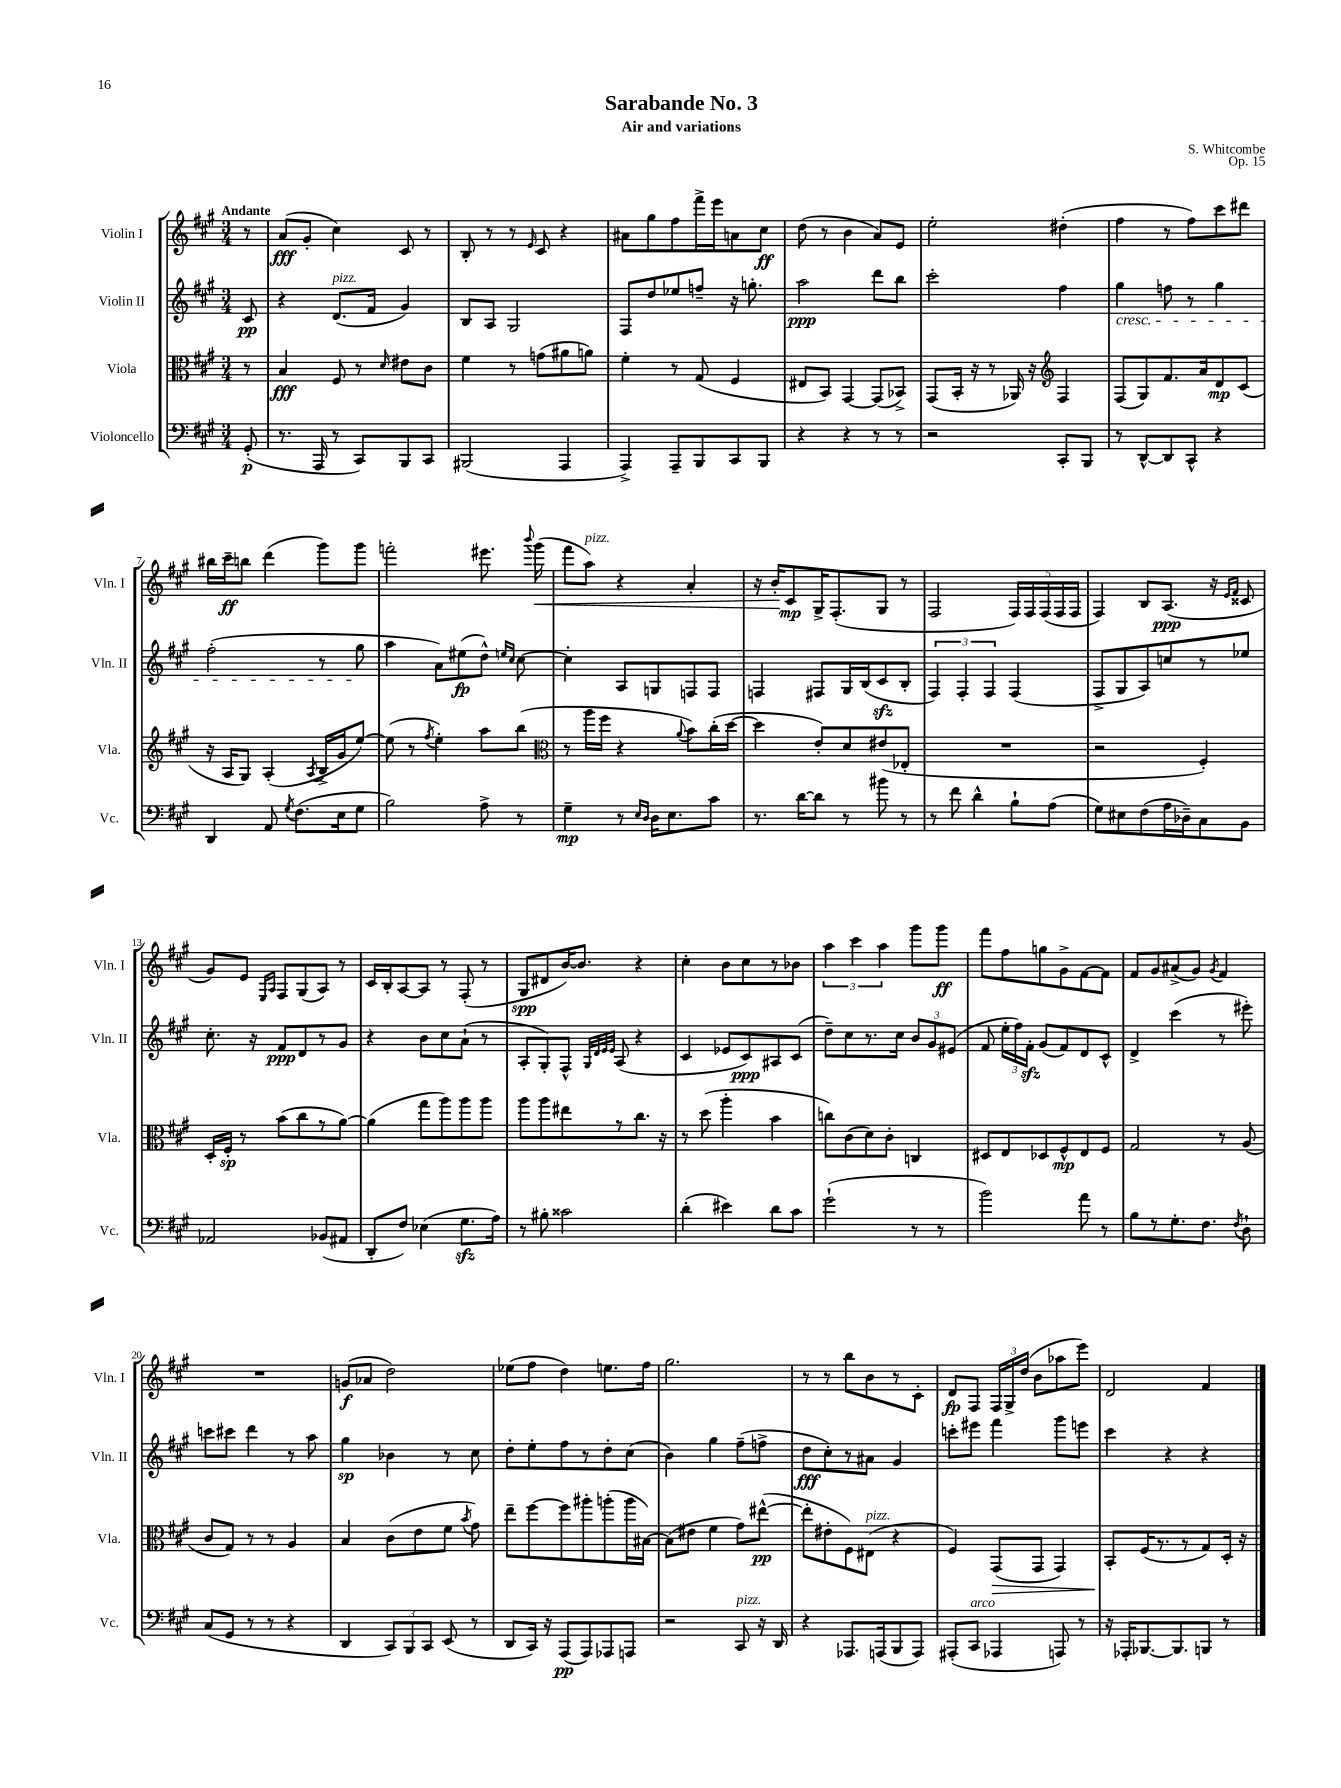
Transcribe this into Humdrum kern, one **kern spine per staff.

**kern	**dynam	**kern	**dynam	**kern	**dynam	**kern	**dynam
*part4	*part4	*part3	*part3	*part2	*part2	*part1	*part1
*staff4	*staff4	*staff3	*staff3	*staff2	*staff2	*staff1	*staff1
*I"Violoncello	*	*I"Viola	*	*I"Violin II	*	*I"Violin I	*
*I'Vc.	*	*I'Vla.	*	*I'Vln. II	*	*I'Vln. I	*
*clefF4	*	*clefC3	*	*clefG2	*	*clefG2	*
*k[f#c#g#]	*	*k[f#c#g#]	*	*k[f#c#g#]	*	*k[f#c#g#]	*
*M3/4	*	*M3/4	*	*M3/4	*	*M3/4	*
=	=	=	=	=	=	=	=
!	!	!	!	!	!	!LO:TX:a:B:t=Andante	!
(8GG#'/	p	8r	.	8c#/	pp	8r	.
=1	=1	=1	=1	=1	=1	=1	=1
8.r	.	4B/	fff	4r	.	(8a/L	fff
.	.	.	.	.	.	8g#'/J	.
16AAA/	.	.	.	.	.	.	.
!	!	!	!	!LO:TX:a:i:t=pizz.	!	!	!
8r	.	8F#/	.	(8.d/L	.	4cc#\)	.
8CC#/L)	.	8r	.	.	.	.	.
.	.	.	.	16f#/Jk	.	.	.
.	.	16qqd/	.	.	.	.	.
8BBB/	.	8e#X\L	.	4g#/)	.	8c#/	.
8CC#/J	.	8c#\J	.	.	.	8r	.
=2	=2	=2	=2	=2	=2	=2	=2
(2BBB#X/	.	4f#\	.	8B/L	.	8B'/	.
.	.	.	.	8A/J	.	8r	.
.	.	8r	.	2G#/	.	8r	.
.	.	.	.	.	.	16qqe/	.
.	.	(8gn\L	.	.	.	8c#/	.
4AAA/	.	8a#X\	.	.	.	4r	.
.	.	8an\J)	.	.	.	.	.
=3	=3	=3	=3	=3	=3	=3	=3
4AAA^/)	.	4f#'\	.	8F#/L	.	8a#X\L	.
.	.	.	.	8dd/	.	8gg#\	.
8AAA~/L	.	8r	.	8ee-X/	.	8ff#\	.
8BBB/	.	(8G#/	.	8ffn~/J	.	16fff#^\L	.
.	.	.	.	.	.	16eee\J	.
8CC#/	.	4F#/	.	16r	.	8an\	.
.	.	.	.	8.ggn'\	.	.	.
8BBB/J	.	.	.	.	.	8cc#\J	ff
=4	=4	=4	=4	=4	=4	=4	=4
4r	.	8E#X/L	.	2aa\	ppp	(8dd\	.
.	.	8BB/J)	.	.	.	8r	.
4r	.	[4GG#/	.	.	.	4b\	.
8r	.	(8GG#/L]	.	8ddd\L	.	8a/L)	.
8r	.	8BB-X^/J)	.	8bb\J	.	8e/J	.
=5	=5	=5	=5	=5	=5	=5	=5
2r	.	(8GG#/L	.	2ccc#'\	.	2ee'\	.
.	.	16BB'/Jk	.	.	.	.	.
.	.	16r	.	.	.	.	.
.	.	8r	.	.	.	.	.
.	.	16AA-X/)	.	.	.	.	.
.	.	16r	.	.	.	.	.
*	*	*clefG2	*	*	*	*	*
8CC#'/L	.	4F#/	.	4ff#\	.	(4dd#X'\	.
8BBB/J	.	.	.	.	.	.	.
=6	=6	=6	=6	=6	=6	=6	=6
!	!	!	!	!LO:TX:b:i:t=cresc.	!	!	!
8r	.	(8F#/L	.	4gg#\	.	4ff#\	.
[8DD^^/L	.	8G#/)	.	.	.	.	.
8DD/]	.	8.f#/	.	8ffn\	.	8r	.
8CC#^^/J	.	.	.	8r	.	8ff#\L)	.
.	.	16a/k	.	.	.	.	.
4r	.	8d/	mp	4gg#\	.	8ccc#\	.
.	.	(8c#/J	.	.	.	8ddd#X\J	.
!!LO:LB:g=z
=7	=7	=7	=7	=7	=7	=7	=7
4DD/	.	16r	.	(2ff#'\	.	16bb#X\LL	.
.	.	16A/KL	.	.	.	16ccc#~\J	ff
.	.	8G#/J)	.	.	.	8bbn\J	.
8AA/	.	(4A'/	.	.	.	(4ddd\	.
8qG#/	.	.	.	.	.	.	.
(8.F#\L	.	.	.	.	.	.	.
.	.	8qA/	.	.	.	.	.
.	.	16B^/LL	.	8r	.	8ggg#\L)	.
16E\k	.	16g#/J	.	.	.	.	.
8G#\J	.	[8ee/J)	.	8gg#\	.	8ggg#\J	.
=8	=8	=8	=8	=8	=8	=8	=8
2B\)	.	(8ee\]	.	4aa\	.	2fffn'\	.
.	.	8r	.	.	.	.	.
.	.	8qff#/	.	.	.	.	.
.	.	4ee'\)	.	8a\L)	.	.	.
.	.	.	.	(8ee#X\	fp	.	.
8A^\	.	8aa\L	.	8dd^^\J)	.	8.eee#X\	.
.	.	.	.	16qqeen/LL	.	.	.
.	.	.	.	16qqcc#/JJ	.	.	.
8r	.	(8bb\J	.	[8cc#\	.	.	.
.	.	.	.	.	.	8qqbbb/	.
!	!	!	!	!	!	!	!LO:HP:b
.	.	.	.	.	.	(16ggg#\	<
=9	=9	=9	=9	=9	=9	=9	=9
*	*	*clefC3	*	*	*	*	*
4G#~\	mp	8r	.	4cc#'\]	.	8fff#\L	.
!	!	!	!	!	!	!LO:TX:a:i:t=pizz.	!
.	.	16aa\LL	.	.	.	8aa\J)	.
.	.	16ff#\JJ	.	.	.	.	.
8r	.	4r	.	8A/L	.	4r	.
16qqE/LL	.	.	.	.	.	.	.
16qqD/JJ	.	.	.	.	.	.	.
16D\KL	.	.	.	8Gn/	.	.	.
8.E\	.	.	.	.	.	.	.
.	.	8qqa/	.	.	.	.	.
.	.	8b\L)	.	8Fn/	.	4a'/	.
8c#\J	.	(16cc#'\L	.	8F/J	.	.	.
.	.	[16dd\JJ	.	.	.	.	.
=10	=10	=10	=10	=10	=10	=10	=10
8.r	.	4dd\]	.	4Fn/	.	16r	.
.	.	.	.	.	.	16b'/KL	.
.	.	.	.	.	.	8c#/	[ mp
[16d\KL	.	.	.	.	.	.	.
8d\J]	.	8e'/L)	.	8F#X/L	.	16G#^/K	.
.	.	.	.	.	.	(8.F#'/	.
8r	.	8d/	.	16G#/L	.	.	.
.	.	.	.	(16B/J	.	.	.
8b#X\	.	(8e#X/	.	8c#zz/	.	8G#/J	.
8r	.	8E-X'/J	.	8B'/J	.	8r	.
=11	=11	=11	=11	=11	=11	=11	=11
8r	.	2.r	.	6F#/)	.	2F#/	.
8f#\	.	.	.	.	.	.	.
.	.	.	.	6F#'/	.	.	.
4d^^\	.	.	.	.	.	.	.
.	.	.	.	6F#/	.	.	.
8B`\L	.	.	.	(4F#/	.	20F#/LL)	.
.	.	.	.	.	.	20F#/	.
.	.	.	.	.	.	(20F#/	.
(8A\J	.	.	.	.	.	.	.
.	.	.	.	.	.	20F#/	.
.	.	.	.	.	.	20F#/JJ	.
=12	=12	=12	=12	=12	=12	=12	=12
8G#\L)	.	2r	.	8F#^/L	.	4F#/)	.
8E#X\	.	.	.	8G#/	.	.	.
(8F#\	.	.	.	8A/)	.	8B/L	.
16A\L	.	.	.	8ccn/	.	(8.A/J	ppp
16D-X~\J)	.	.	.	.	.	.	.
8C#\	.	4F#'/)	.	8r	.	.	.
.	.	.	.	.	.	16r	.
.	.	.	.	.	.	16qqe/LL	.
.	.	.	.	.	.	16qqf#/JJ	.
8BB\J	.	.	.	8ee-X/J	.	8c##X/	.
!!LO:LB:g=z
=13	=13	=13	=13	=13	=13	=13	=13
2AA-X/	.	16D'/LL	.	8.cc#'\	.	8g#/L)	.
.	.	16F#'/JJ	sp	.	.	.	.
.	.	8r	.	.	.	8e/J	.
.	.	.	.	16r	.	.	.
.	.	.	.	.	.	16qqE/LL	.
.	.	.	.	.	.	16qqA/JJ	.
.	.	(8b\L	.	8f#/L	ppp	8F#/L	.
.	.	8cc#\	.	8d/	.	(8G#/	.
(8BB-X/L	.	8r	.	8r	.	8A/J)	.
8AA#X/J	.	[8a\J)	.	8g#/J	.	8r	.
=14	=14	=14	=14	=14	=14	=14	=14
8DD'/L	.	(4a\]	.	4r	.	16c#/LL	.
.	.	.	.	.	.	16B'/J	.
8F#/J)	.	.	.	.	.	[8A/	.
(4E-X\	.	8gg#\L	.	8b\L	.	8A/J]	.
.	.	8aa\)	.	8cc#\	.	8r	.
8.G#zz\L	.	8aa\	.	(8a`\J	.	(8F#'/	.
.	.	8aa\J	.	8r	.	8r	.
16A\Jk)	.	.	.	.	.	.	.
=15	=15	=15	=15	=15	=15	=15	=15
8r	.	8aa\L	.	8A'/L	.	8G#/L	spp
8B#X'\	.	8aa\	.	8G#'/)	.	8d#X/	.
2c##X\	.	8ee#X\	.	8F#^^/J	.	[16b/K)	.
.	.	.	.	.	.	8.b/J]	.
.	.	.	.	32qqG#/LLL	.	.	.
.	.	.	.	32qqd/	.	.	.
.	.	.	.	32qqe/	.	.	.
.	.	.	.	32qqe/JJJ	.	.	.
.	.	8r	.	(8A/	.	.	.
.	.	8.cc#\J	.	4r	.	4r	.
.	.	16r	.	.	.	.	.
=16	=16	=16	=16	=16	=16	=16	=16
(4d'\	.	8r	.	4c#/	.	4cc#'\	.
.	.	(8dd\	.	.	.	.	.
4e#X\)	.	4aa'\	.	8e-X/L	.	8b\L	.
.	.	.	.	8c#/)	ppp	8cc#\	.
8d\L	.	4b\	.	8A#X/	.	8r	.
8c#\J	.	.	.	(8c#/J	.	8b-X\J	.
=17	=17	=17	=17	=17	=17	=17	=17
(2g#`\	.	8ccn\L)	.	8dd~\L)	.	6aa\	.
.	.	(8c#\	.	8cc#\	.	.	.
.	.	.	.	.	.	6ccc#\	.
.	.	8d\)	.	8.r	.	.	.
.	.	.	.	.	.	6aa\	.
.	.	8c#'\J	.	.	.	.	.
.	.	.	.	16cc#\Jk	.	.	.
8r	.	4Cn/	.	12b/L	.	8ggg#\L	.
.	.	.	.	12g#/	.	.	.
8r	.	.	.	.	.	8ggg#\J	ff
.	.	.	.	(12e#X/J	.	.	.
=18	=18	=18	=18	=18	=18	=18	=18
2b\)	.	8D#X/L	.	8f#/	.	8fff#\L	.
.	.	8E/	.	24ee'\LL	.	8ff#\	.
.	.	.	.	24ff#\)	.	.	.
.	.	.	.	24f#zz'\JJ	.	.	.
.	.	8D-X/	.	(8g#/L	.	8ggn\	.
.	.	8F#^^/	mp	8f#/)	.	8g#^\	.
8a\	.	8E/	.	8d/	.	[8f#\	.
8r	.	8F#/J	.	8c#^^/J	.	8f#\J]	.
=19	=19	=19	=19	=19	=19	=19	=19
8B\L	.	2G#/	.	4d^/	.	8f#/L	.
8r	.	.	.	.	.	8g#/	.
8.G#'\	.	.	.	(4ccc#\	.	(8a#X^/	.
.	.	.	.	.	.	8g#/J)	.
8.F#\J	.	.	.	.	.	.	.
.	.	.	.	.	.	8qg#/	.
.	.	8r	.	8r	.	4f#/	.
8qF#/	.	.	.	.	.	.	.
8D`\	.	(8A/	.	8eee#X'\)	.	.	.
!!LO:LB:g=z
=20	=20	=20	=20	=20	=20	=20	=20
(8C#/L	.	8c#/L	.	8cccn\L	.	2.r	.
8GG#/J	.	8G#/J)	.	8ccc#X\J	.	.	.
8r	.	8r	.	4ddd\	.	.	.
8r	.	8r	.	.	.	.	.
4r	.	4A/	.	8r	.	.	.
.	.	.	.	8aa\	.	.	.
=21	=21	=21	=21	=21	=21	=21	=21
4DD/	.	4B/	.	4gg#\	sp	(8gn/L	f
.	.	.	.	.	.	8a-X/J	.
12CC#/L)	.	(8c#\L	.	4b-X\	.	2dd\)	.
12BBB/	.	.	.	.	.	.	.
.	.	8e\	.	.	.	.	.
12CC#/J	.	.	.	.	.	.	.
(8EE/	.	8f#\J	.	8r	.	.	.
.	.	8qb/	.	.	.	.	.
8r	.	8g#\)	.	8cc#\	.	.	.
=22	=22	=22	=22	=22	=22	=22	=22
8DD/L	.	8ee~\L	.	8dd'\L	.	(8ee-X\L	.
16CC#/Jk)	.	[8ff#\	.	8ee'\	.	8ff#\J	.
16r	.	.	.	.	.	.	.
(8AAA/L	pp	8ff#\]	.	8ff#\	.	4dd\)	.
8AAA/)	.	8aa#X'\	.	8r	.	.	.
8AAA-X/	.	(8aan'\	.	8dd'\	.	8.een\L	.
8AAAn/J	.	16aa\L	.	(8cc#\J	.	.	.
.	.	[16B#X\JJ)	.	.	.	16ff#\Jk	.
=23	=23	=23	=23	=23	=23	=23	=23
2r	.	(8B#\L]	.	4b\)	.	2.gg#\	.
.	.	8e#X\J	.	.	.	.	.
.	.	4f#\	.	4gg#\	.	.	.
!LO:TX:a:i:t=pizz.	!	!	!	!	!	!	!
8CC#/	.	8g#\L)	.	(8ff#~\L	.	.	.
16r	.	([8ee#X^^\J	pp	8ffn^\J	.	.	.
16DD/	.	.	.	.	.	.	.
=24	=24	=24	=24	=24	=24	=24	=24
4r	.	8ee#'\L]	.	8dd\L	fff	8r	.
.	.	8e#X'\	.	8cc#'\)	.	8r	.
8.AAA-X/L	.	8F#\)	.	8r	.	8bb\L	.
!	!	!LO:TX:a:i:t=pizz.	!	!	!	!	!
.	.	(8E#X\J	.	8a#X\J	.	8b\	.
(16AAAn/k	.	.	.	.	.	.	.
8BBB/	.	4r	.	4g#/	.	8r	.
8AAA/J)	.	.	.	.	.	8c#'\J	.
=25	=25	=25	=25	=25	=25	=25	=25
(8AAA#X'/L	.	4F#/)	.	8cccn'\L	.	8d/L	fp
!LO:TX:a:i:t=arco	!	!	!	!	!	!	!
8CC#/J	.	.	.	8eee#X\J	.	8F#/J	.
!	!	!	!LO:HP:b	!	!	!	!
4AAA-X/	.	(8GG#/L	>	4fff#\	.	24F#/LL	.
.	.	.	.	.	.	24G#^/	.
.	.	.	.	.	.	(24dd/JJ	.
.	.	8GG#/J	.	.	.	8b\L	.
8AAAn/)	.	4GG#/)	.	8ggg#\L	.	8aa-X\	.
8r	.	.	.	8eeen\J	.	8eee\J)	.
=26	=26	=26	=26	=26	=26	=26	=26
16r	.	8BB'/L	.	4ccc#\	.	2d/	.
16AAA-X'/KL	.	.	.	.	.	.	.
[8.BBB-X/	.	(16F#/K	]	.	.	.	.
.	.	8.r	.	.	.	.	.
.	.	.	.	4r	.	.	.
8.BBB-/]	.	.	.	.	.	.	.
.	.	8r	.	.	.	.	.
8BBBn/J	.	8G#/)	.	4r	.	4f#/	.
8r	.	16D'/Jk	.	.	.	.	.
.	.	16r	.	.	.	.	.
==	==	==	==	==	==	==	==
*-	*-	*-	*-	*-	*-	*-	*-
